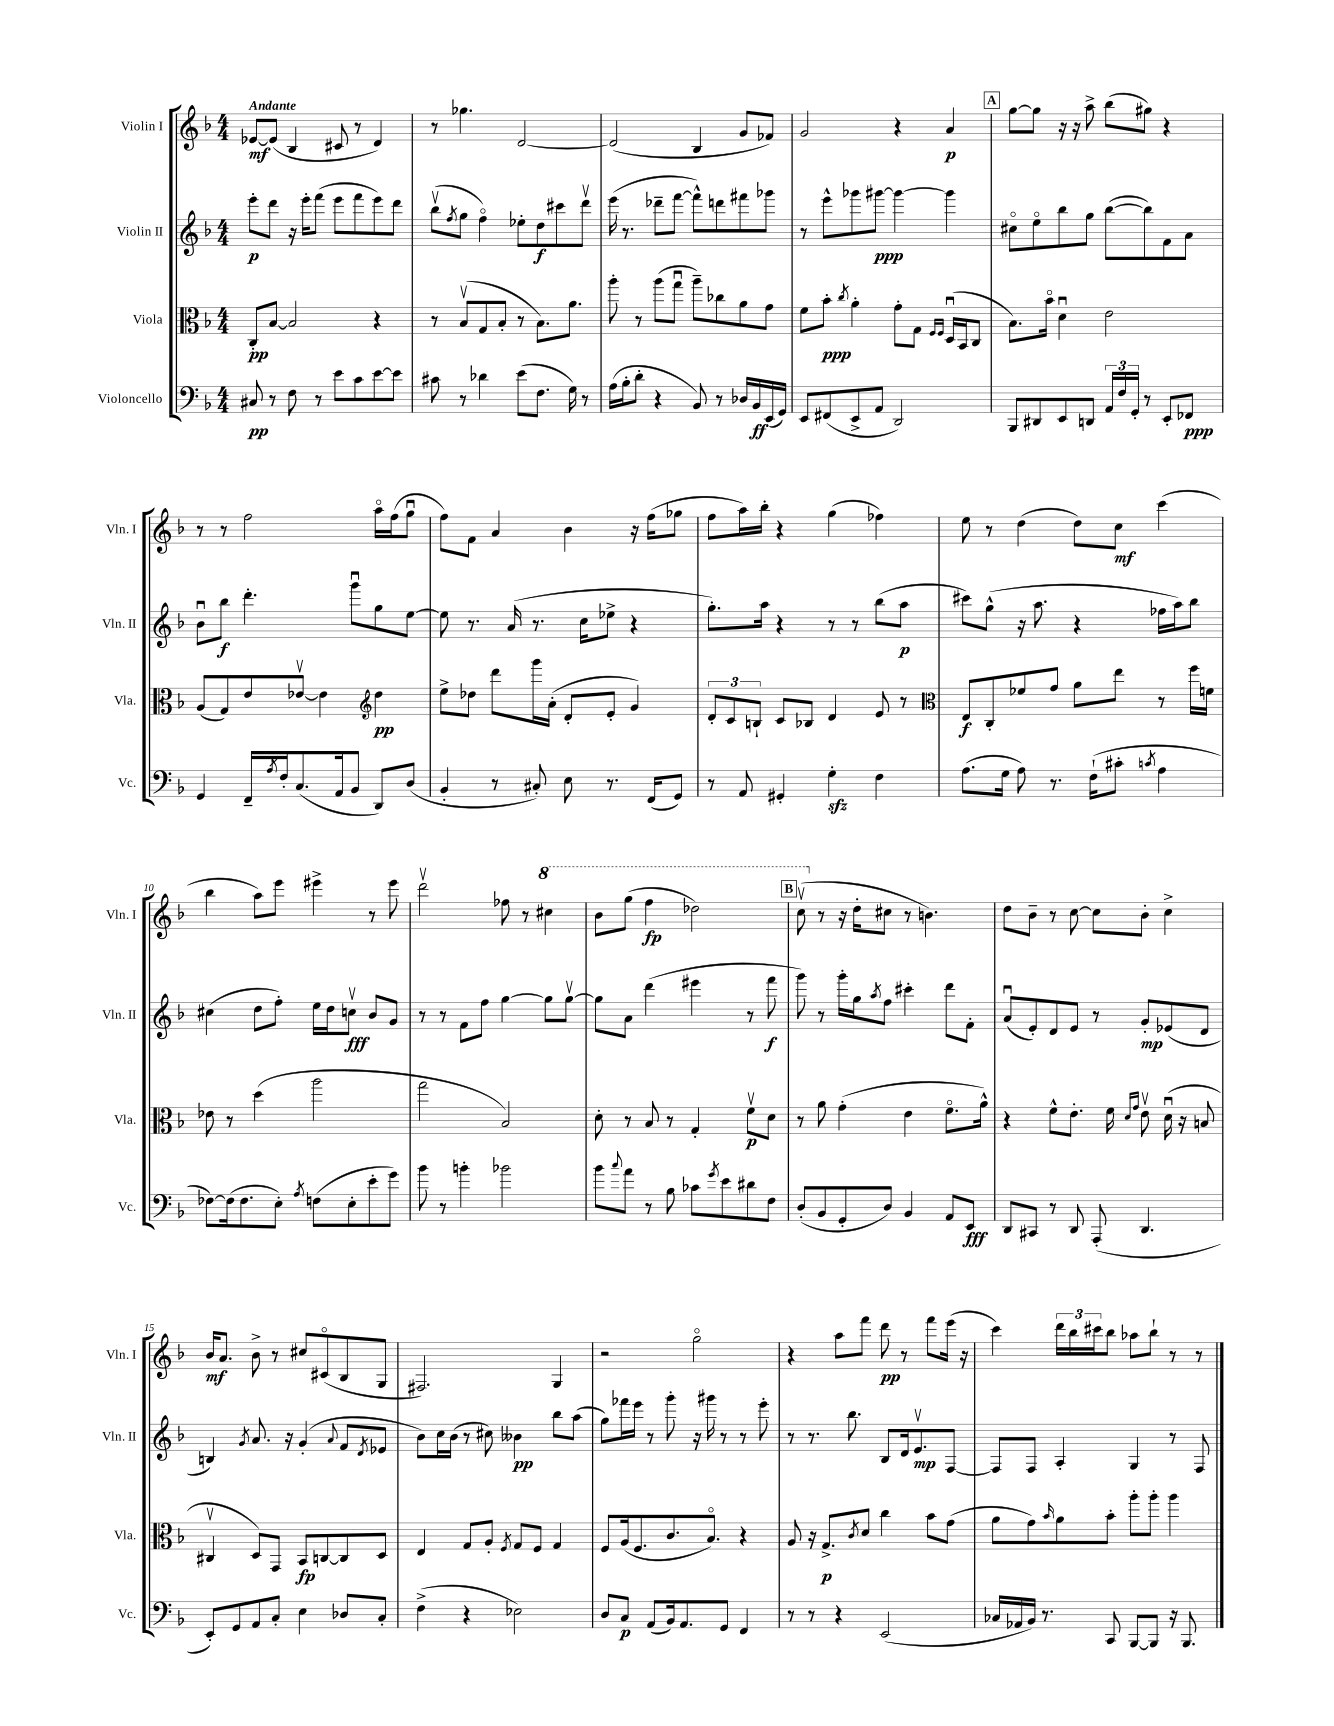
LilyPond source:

<<
\new StaffGroup <<
\new Staff = "s0" \with { instrumentName = "Violin I" shortInstrumentName = "Vln. I" } {
    \clef treble \key f \major \numericTimeSignature \time 4/4 \tempo "Andante"
    ees'8~\mf ees'8( bes4 cis'8 r8 d'4) |
    r8 ges''4. d'2~ |
    d'2( bes4 g'8 fes'8) |
    g'2 r4 a'4\p |
    \mark \markup { \box "A" } g''8~ g''8 r16 r16 a''8-> bes''8( gis''8) r4 |
    r8 r8 f''2 a''16\flageolet f''16( g''8\downbow |
    f''8) f'8 a'4 bes'4 r16 f''16( ges''8 |
    f''8 a''16) bes''16-. r4 g''4( fes''4) |
    e''8 r8 d''4( d''8) c''8\mf c'''4( |
    bes''4 a''8) e'''8 eis'''4-> r8 eis'''8 |
    d'''2\upbow fes''8 r8 \ottava #1 cis'''4 |
    bes''8 g'''8( f'''4\fp des'''2) |
    \mark \markup { \box "B" } c'''8\upbow( \ottava #0 r8 r16 d''16-. cis''8 r8 b'4.) |
    d''8 bes'8-- r8 c''8~ c''8 bes'8-. c''4-> |
    bes'16\mf a'8. bes'8-> r8 cis''8 cis'8\flageolet( bes8 g8 |
    fis2.) g4 |
    r2 g''2\flageolet |
    r4 a''8 f'''8 d'''8\pp r8 f'''8 e'''16( r16 |
    c'''4) \tuplet 3/2 { d'''16 bes''16 cis'''16 } bes''8 aes''8 bes''8-! r8 r8 \bar "|." |
}
\new Staff = "s1" \with { instrumentName = "Violin II" shortInstrumentName = "Vln. II" } {
    \clef treble \key f \major \numericTimeSignature \time 4/4
    e'''8-.\p d'''8 r16 e'''16-. f'''8( e'''8 f'''8 e'''8) d'''8 |
    bes''8\upbow( \acciaccatura { f''8 } g''8 f''4\flageolet) ees''8-. d''8\f cis'''8 d'''8\upbow |
    e'''16( r8. des'''8-- f'''8~ f'''8-^) d'''8 fis'''8 ges'''8 |
    r8 e'''8-^ ges'''8 gis'''8~\ppp gis'''4~ gis'''4 |
    \mark \markup { \box "A" } cis''8\flageolet e''8\flageolet bes''8 g''8 bes''8~( bes''8) f'8 a'8 |
    bes'8\downbow bes''8\f d'''4.-. g'''8\downbow g''8 e''8~ |
    e''8 r8. a'16( r8. c''16 ees''8-> r4 |
    g''8.-.) a''16 r4 r8 r8 bes''8( a''8\p |
    cis'''8) g''8-^( r16 a''8. r4 fes''16 a''16) bes''8 |
    cis''4( d''8 f''8-.) e''16 d''16 c''8\upbow\fff bes'8 g'8 |
    r8 r8 f'8 f''8 g''4~ g''8 g''8~\upbow |
    g''8 a'8 d'''4( eis'''4 r8 f'''8\f |
    \mark \markup { \box "B" } g'''8) r8 g'''16-. g''16 \acciaccatura { a''8 } f''8 cis'''4-. d'''8 f'8-. |
    a'8\downbow( e'8-.) d'8 e'8 r8 g'8-.\mp ees'8( d'8 |
    b4) \acciaccatura { g'8 } a'8. r16 g'4-.( \appoggiatura { a'8 } f'8 \acciaccatura { d'8 } ees'8 |
    bes'8) c''16 bes'16( r8 cis''8) beses'4\pp bes''8 a''8( |
    g''8) fes'''16 e'''16 r8 g'''8-. r16 gis'''16 r8 r8 e'''8-. |
    r8 r8. bes''8. bes8 d'16 e'8.\upbow\mp f8~ |
    f8 f8 a4-. g4 r8 f8 \bar "|." |
}
\new Staff = "s2" \with { instrumentName = "Viola" shortInstrumentName = "Vla." } {
    \clef alto \key f \major \numericTimeSignature \time 4/4
    c8-.\pp bes8~ bes2 r4 |
    r8 bes8\upbow( g8 bes8-. r8 bes8.) a'8. |
    a''8-. r8 a''8( g''8\downbow a''8--) ces''8 a'8 g'8 |
    f'8 bes'8-.\ppp \acciaccatura { c''8 } a'4-. g'8-. g8 \grace { f16 f16 } d16\downbow( bes,16 c8 |
    \mark \markup { \box "A" } bes8.) bes'16\flageolet d'4\downbow e'2 |
    a8( g8) e'8 ees'8~\upbow ees'4 \clef treble d''4\pp |
    e''8-> des''8 d'''8 g'''16 a'16-.( d'8-. e'8-. g'4) |
    \tuplet 3/2 { d'8-. c'8 b8-! } c'8 bes8 d'4 e'8 r8 |
    \clef alto e8\f c8-. fes'8 g'8 a'8 e''8 r8 f''16 f'16 |
    ees'8 r8 d''4( a''2 |
    g''2 bes2) |
    d'8-. r8 bes8 r8 g4-. f'8\upbow\p d'8 |
    \mark \markup { \box "B" } r8 a'8 g'4-.( e'4 f'8.\flageolet a'16-^) |
    r4 f'8-^ e'8.-. f'16 \grace { d'16 g'16 } e'8\upbow d'16\downbow( r16 b8 |
    cis4\upbow d8) g,8 bes,8\fp c8~ c8 d8 |
    e4 g8 a8-. \acciaccatura { f8 } g8 f8 g4 |
    f8 a16( f8. c'8. bes8.\flageolet) r4 |
    a8 r16 g8.->\p \acciaccatura { c'8 } d'8 c''4 bes'8 g'8( |
    a'8 g'8) \grace { bes'16 } a'8 bes'8-. a''8-. a''8-. a''4 \bar "|." |
}
\new Staff = "s3" \with { instrumentName = "Violoncello" shortInstrumentName = "Vc." } {
    \clef bass \key f \major \numericTimeSignature \time 4/4
    cis8\pp r8 f8 r8 e'8 c'8 e'8~ e'8 |
    cis'8 r8 des'4 e'8( f8. g16) r8 |
    a16( bes16-. d'8-. r4 bes,8) r8 des16 bes,16\ff e,16( g,16) |
    e,8 fis,8( e,8-> a,8 d,2) |
    \mark \markup { \box "A" } bes,,8 dis,8 e,8 d,8 \tuplet 3/2 { a,16 f16 g,16-. } r8 e,8-. fes,8\ppp |
    g,4 f,16-- \acciaccatura { a8 } f16-. c8.( a,16 bes,8 d,8) d8( |
    bes,4-. r8 cis8-.) e8 r8. f,16( g,8) |
    r8 a,8 gis,4-. g4-.\sfz f4 |
    a8.( g16 a8) r8. f16-!( cis'8-. \acciaccatura { c'8 } a4 |
    fes8~) fes16( fes8. e8-.) \acciaccatura { a8 } f8( e8-. e'8-. g'8) |
    bes'8 r8 b'4-. bes'2 |
    bes'8 \appoggiatura { c''8 } a'8 r8 bes8 ces'8 \acciaccatura { g'8 } e'8 dis'8 f8 |
    \mark \markup { \box "B" } d8-.( bes,8 g,8-. d8) bes,4 a,8 e,8\fff |
    d,8 cis,8 r8 d,8 a,,8-.( d,4. |
    e,8-.) g,8 a,8 c8-. e4 des8 c8-. |
    f4->( r4 ees2) |
    d8 c8\p a,8( bes,16) a,8. g,8 f,4 |
    r8 r8 r4 e,2( |
    ces16 aes,16 bes,16) r8. c,8 bes,,8~ bes,,8 r16 bes,,8. \bar "|." |
}
>>
>>
\layout { \context { \Score \override BarNumber.break-visibility = ##(#f #t #t) barNumberVisibility = #(every-nth-bar-number-visible 5) } }
